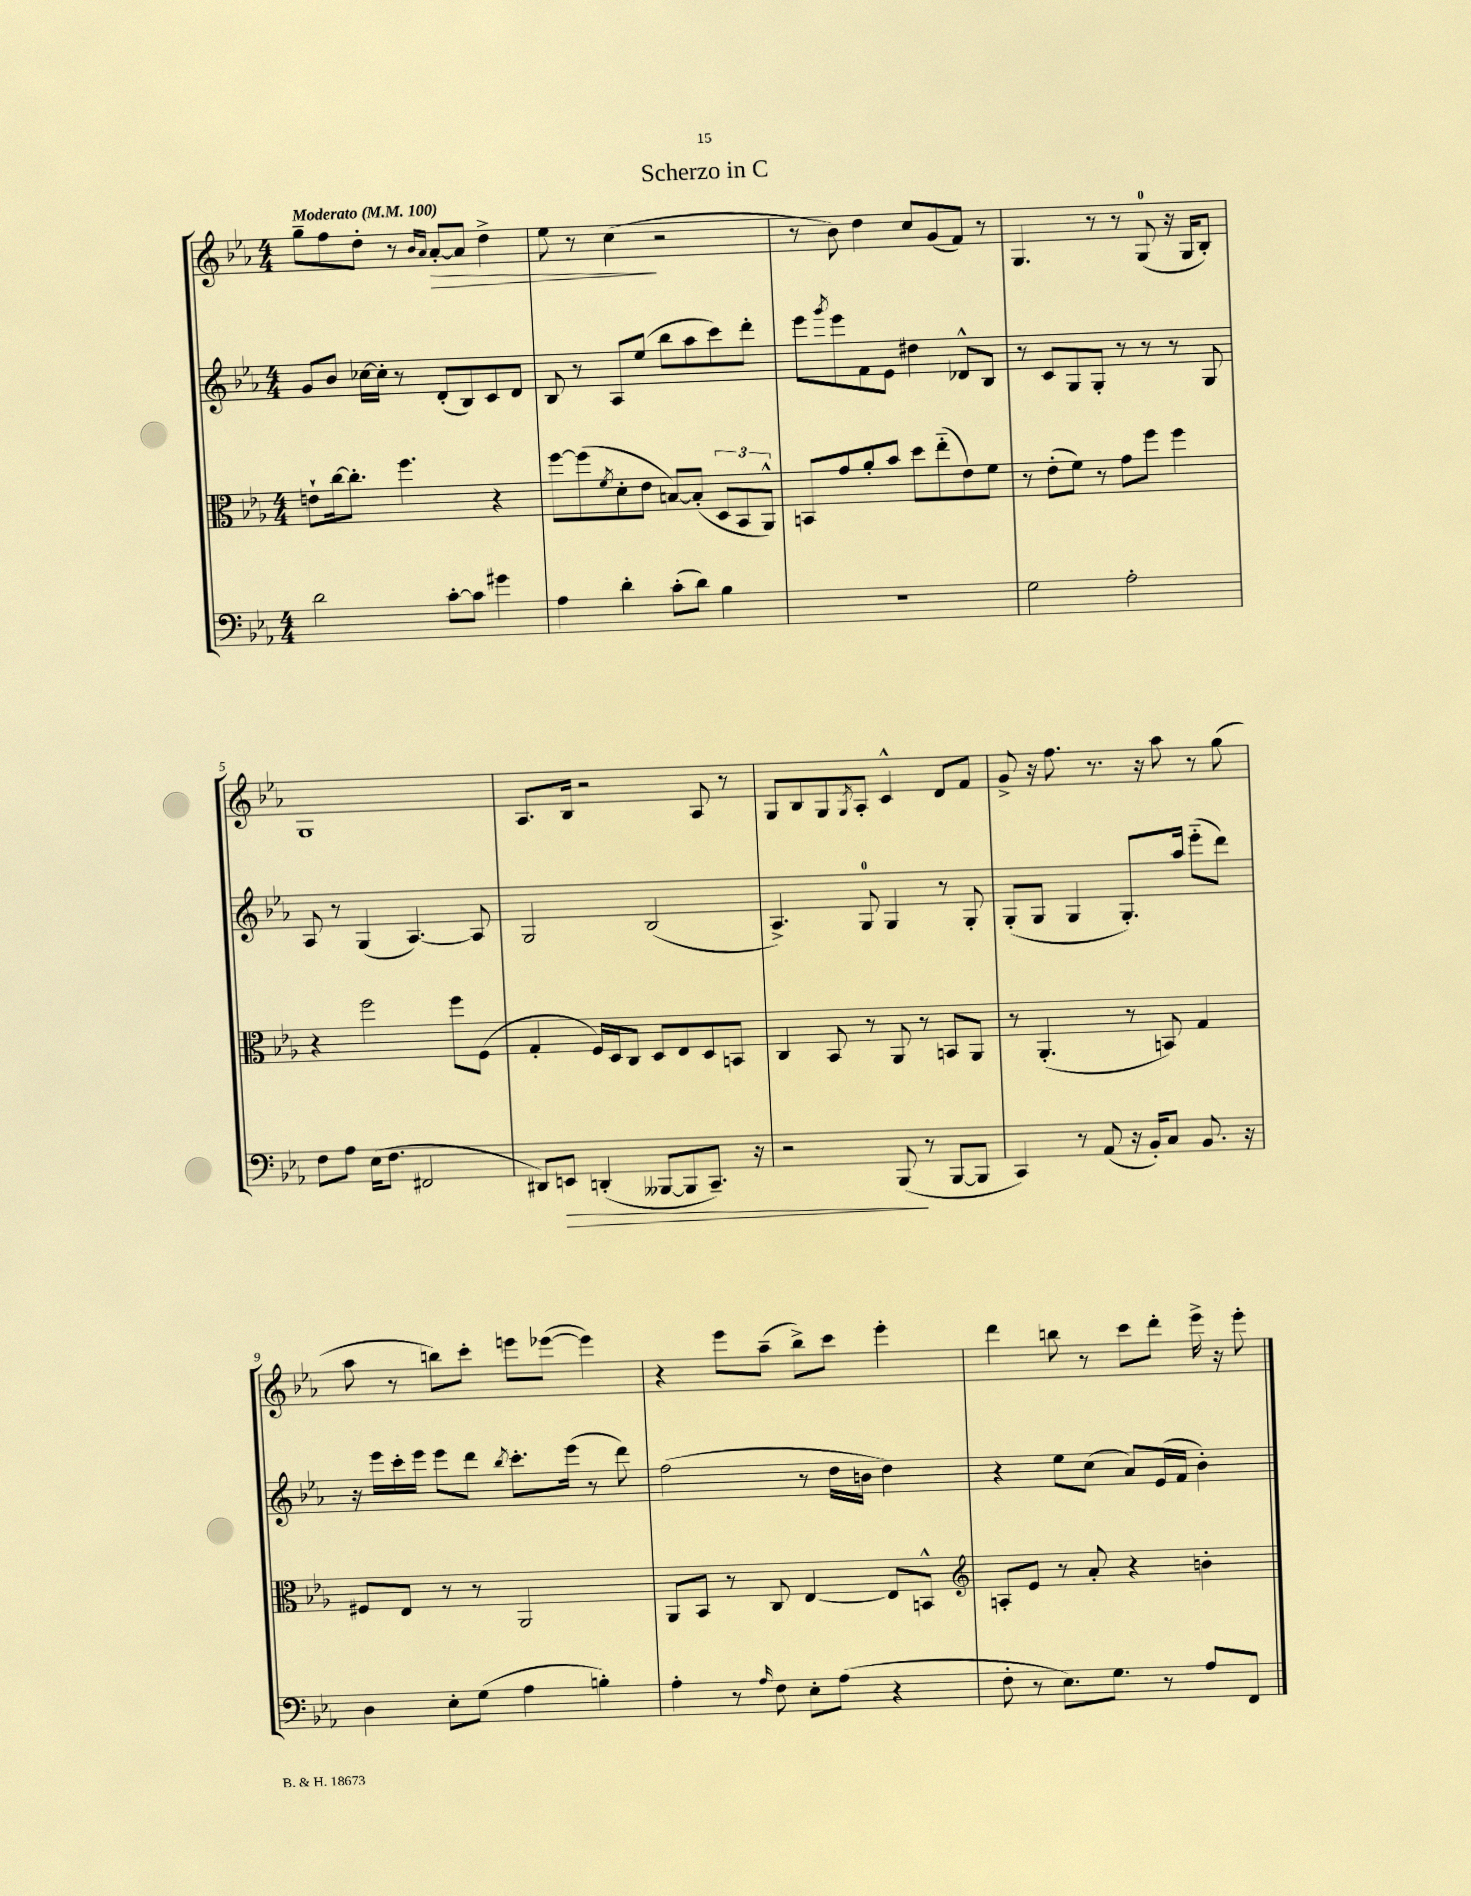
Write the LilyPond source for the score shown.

\header { title = "Scherzo in C" }
<<
\new StaffGroup <<
\new Staff = "s0" {
    \clef treble \key ees \major \numericTimeSignature \time 4/4 \tempo "Moderato" 4 = 100
    g''8-- f''8 d''8-. r8 \grace { bes'16 aes'16 } aes'8~-.\> aes'8 d''4-> |
    ees''8 r8 c''4\!( r2 |
    r8 bes'8) d''4 c''8 g'8( f'8) r8 |
    g4. r8 r8 g8-0( r16 g16 bes8-.) |
    g1 |
    aes8. bes16 r2 aes8 r8 |
    g8 bes8 g8 \acciaccatura { g8 } aes8-. c'4-^ d'8 f'8 |
    g'8-> r16 f''8. r8. r16 aes''8 r8 g''8( |
    aes''8 r8 b''8) c'''8-. e'''8 ees'''8~( ees'''4) |
    r4 ees'''8 aes''8--( bes''8->) c'''8 ees'''4-. |
    d'''4 b''8 r8 c'''8 d'''8-. ees'''16-> r16 ees'''8-. \bar "|." |
}
\new Staff = "s1" {
    \clef treble \key ees \major \numericTimeSignature \time 4/4
    g'8 bes'8 ces''16~ ces''16-. r8 d'8-.( bes8) c'8 d'8 |
    bes8 r8 aes8 ees''8( bes''8 aes''8 c'''8) d'''8-. |
    ees'''8 \acciaccatura { g'''8 } ees'''8 f'8 ees'8 dis''4 des'8-^ bes8 |
    r8 c'8 g8 g8-. r8 r8 r8 g8 |
    aes8 r8 g4( aes4.~) aes8 |
    g2 bes2( |
    aes4.->) g8-0 g4 r8 g8-. |
    g8-.( g8 g4 g8.-.) aes''16 ees'''8-_( d'''8) |
    r16 ees'''16 c'''16-. ees'''16 ees'''8 d'''8 \acciaccatura { bes''8 } c'''8.-. ees'''16( r8 d'''8) |
    f''2( r8 d''16 b'16 d''4) |
    r4 ees''8 c''8( aes'8) ees'16( f'16 bes'4-.) \bar "|." |
}
\new Staff = "s2" {
    \clef alto \key ees \major \numericTimeSignature \time 4/4
    e'8-! c''16~ c''8.-. f''4. r4 |
    f''8~ f''8( \acciaccatura { f'8 } d'8-. ees'8 b8~) b8-.( \tuplet 3/2 { d8 bes,8 aes,8-^) } |
    b,8 g'8 aes'8-. bes'8 d''8 ees''8-_( ees'8) f'8 |
    r8 ees'8-.( f'8) r8 g'8 f''8 f''4 |
    r4 f''2 f''8 f8( |
    g4-. f16) d16 c8 d8 ees8 d8 b,8 |
    c4 bes,8 r8 aes,8 r8 b,8 aes,8 |
    r8 aes,4.-.( r8 b,8) g4 |
    fis8 ees8 r8 r8 aes,2 |
    aes,8 bes,8 r8 c8 ees4~ ees8 b,8-^ |
    \clef treble a8-. ees'8 r8 aes'8-. r4 b'4-. \bar "|." |
}
\new Staff = "s3" {
    \clef bass \key ees \major \numericTimeSignature \time 4/4
    d'2 c'8~-. c'8 gis'4 |
    aes4 d'4-. c'8-.( d'8) bes4 |
    R1 |
    g2 aes2-. |
    f8 aes8 ees16( f8. fis,2 |
    dis,8) e,8\> d,4-.( beses,,8~ beses,,8 c,8.--) r16 |
    r2 bes,,8\!( r8 bes,,8~ bes,,8 |
    c,4) r8 aes,8( r16 bes,16-.) c8 bes,8. r16 |
    d4 ees8-. g8( aes4 b4-.) |
    aes4-. r8 \grace { aes16 } f8 ees8-. aes8( r4 |
    f8-. r8 ees8.) g8. r8 aes8 f,8 \bar "|." |
}
>>
>>
